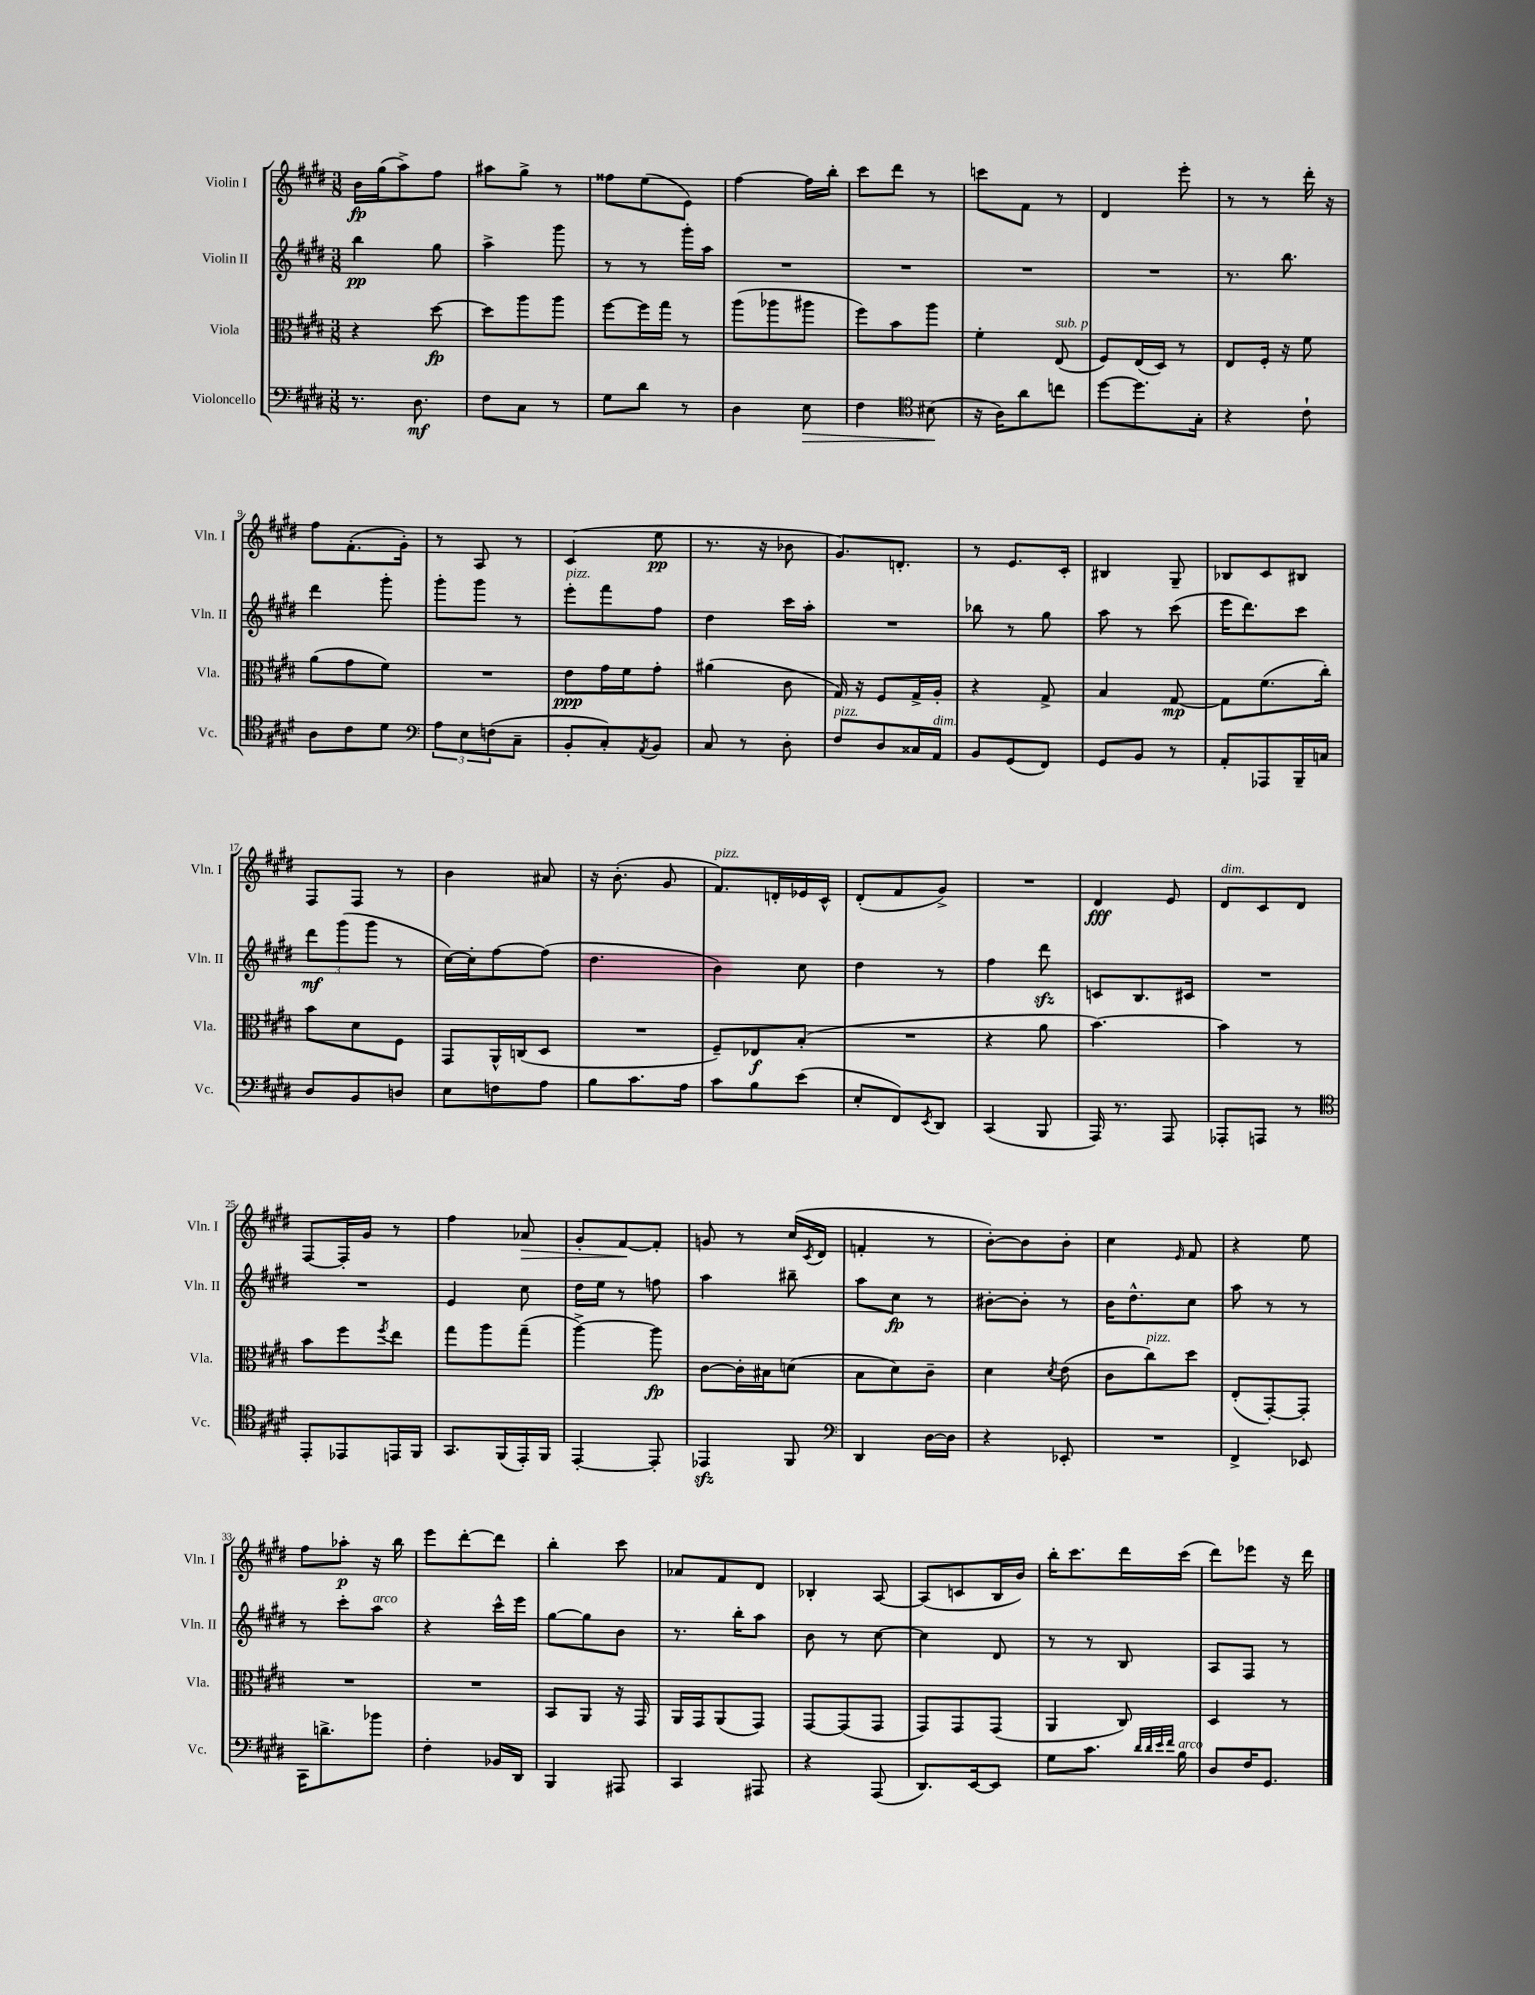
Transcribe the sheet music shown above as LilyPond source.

<<
\new StaffGroup <<
\new Staff = "s0" \with { instrumentName = "Violin I" shortInstrumentName = "Vln. I" } {
    \clef treble \key e \major \numericTimeSignature \time 3/8
    b'16\fp gis''16( a''8->) fis''8 |
    ais''8 gis''8-> r8 |
    fisis''8 e''8( e'8) |
    fis''4~ fis''16 b''16-. |
    cis'''8 dis'''8 r8 |
    c'''8 fis'8 r8 |
    dis'4 e'''8-. |
    r8 r8 dis'''16-. r16 |
    fis''8 fis'8.-.( gis'16-.) |
    r8 a8 r8 |
    cis'4( e''8\pp |
    r8. r16 bes'8 |
    gis'8.) d'8.-. |
    r8 e'8. cis'16-. |
    bis4 gis8-- |
    bes8 cis'8 bis8 |
    fis8 fis8 r8 |
    b'4 ais'8 |
    r16 b'8.-.( gis'8 |
    fis'8.^\markup { \italic "pizz." }) d'16-. ees'16 cis'16-^ |
    dis'8-.( fis'8 gis'8->) |
    R4. |
    dis'4\fff e'8 |
    dis'8^\markup { \italic "dim." } cis'8 dis'8 |
    fis8~ fis16-. gis'16 r8 |
    fis''4 aes'8\> |
    gis'8-. fis'8~\! fis'8-. |
    g'8 r8 cis''16( \acciaccatura { cis'8 } dis'16 |
    f'4-. r8 |
    b'8~-.) b'8 b'8-. |
    cis''4 \grace { e'16 } fis'8 |
    r4 e''8 |
    fis''8 aes''8-.\p r16 b''16 |
    e'''8 dis'''8~-. dis'''8 |
    b''4-. cis'''8 |
    aes'8 fis'8 dis'8 |
    bes4-. a8~ |
    a8( c'8 b16 b'16) |
    b''16-. cis'''8. dis'''16 cis'''16( |
    dis'''8) ees'''8 r16 dis'''16 \bar "|." |
}
\new Staff = "s1" \with { instrumentName = "Violin II" shortInstrumentName = "Vln. II" } {
    \clef treble \key e \major \numericTimeSignature \time 3/8
    b''4\pp gis''8 |
    a''4-> gis'''8 |
    r8 r8 gis'''16-. a''16 |
    R4. |
    R4. |
    R4. |
    R4. |
    r8. b''8. |
    dis'''4 gis'''8-. |
    gis'''8-. gis'''8 r8 |
    e'''8-.^\markup { \italic "pizz." } fis'''8 fis''8 |
    dis''4 cis'''16 a''16-. |
    R4. |
    bes''8 r8 gis''8 |
    a''8 r8 cis'''8( |
    e'''16 dis'''8.) cis'''8 |
    \tuplet 3/2 { dis'''8\mf gis'''8( gis'''8 } r8 |
    cis''16~) cis''16-. fis''8~ fis''8( |
    dis''4. |
    b'4) cis''8 |
    dis''4 r8 |
    fis''4 dis'''8\sfz |
    c'8 b8. cis'16 |
    R4. |
    R4. |
    e'4 cis''8 |
    dis''16 e''16 r8 f''8 |
    a''4 bis''8-- |
    a''8 cis''8\fp r8 |
    bis'8~-. bis'8-. r8 |
    b'16 dis''8.-^ cis''8 |
    a''8 r8 r8 |
    r8 cis'''8-. a''8^\markup { \italic "arco" } |
    r4 cis'''16-^ e'''16 |
    gis''8~ gis''8 b'8 |
    r8. b''16-. a''8 |
    b'8 r8 cis''8~ |
    cis''4 dis'8 |
    r8 r8 b8 |
    a8 fis8 r8 \bar "|." |
}
\new Staff = "s2" \with { instrumentName = "Viola" shortInstrumentName = "Vla." } {
    \clef alto \key e \major \numericTimeSignature \time 3/8
    r4 dis''8~\fp |
    dis''8 a''8 a''8 |
    fis''8~ fis''16 gis''16 r8 |
    a''8( aes''8 ais''8 |
    fis''8) b'8 a''8 |
    fis'4-. e8^\markup { \italic "sub. p" }( |
    fis8) e16( dis16) r8 |
    e8 fis16-. r16 fis'8 |
    a'8( gis'8 fis'8) |
    R4. |
    e'8\ppp gis'16 fis'16 gis'8-. |
    ais'4( cis'8 |
    gis16) r16 fis8 gis16-> a16-. |
    r4 gis8-> |
    b4 gis8~\mp |
    gis8 fis'8.( cis''16-.) |
    b'8 dis'8 fis8 |
    gis,8 a,16-^ c16( dis8 |
    R4. |
    fis8--) ees8\f b8-.( |
    R4. |
    r4 a'8 |
    b'4.~) |
    b'4 r8 |
    b'8 fis''8 \acciaccatura { fis''8 } e''8 |
    gis''8 a''8 gis''8--( |
    a''4~->) a''8\fp |
    cis'8~ cis'16-. bis16 d'8( |
    b8 dis'8) cis'8-- |
    dis'4 \acciaccatura { dis'8 } e'8( |
    cis'8 cis''8^\markup { \italic "pizz." }) dis''8 |
    e8-.( gis,8~-.) gis,8-. |
    R4. |
    R4. |
    b,8 a,8 r16 gis,16 |
    a,16 gis,16 a,8( gis,8) |
    gis,8~ gis,8( gis,8 |
    gis,8) gis,8 gis,8( |
    a,4 cis8) |
    dis4 r8 \bar "|." |
}
\new Staff = "s3" \with { instrumentName = "Violoncello" shortInstrumentName = "Vc." } {
    \clef bass \key e \major \numericTimeSignature \time 3/8
    r8. dis8.\mf |
    fis8 cis8 r8 |
    gis8 dis'8 r8 |
    dis4 e8\> |
    fis4 \clef tenor bis8\!( |
    r16 a16) a'8 c''8 |
    dis''8~ dis''8. gis16-. |
    r4 cis'8-! |
    a8 cis'8 dis'8 |
    \clef bass \tuplet 3/2 { a8 e8 f8( } cis8-- |
    b,8-. cis8-.) \acciaccatura { a,8 } b,8 |
    cis8 r8 dis8-. |
    fis8^\markup { \italic "pizz." } dis8 cisis16 a,16^\markup { \italic "dim." } |
    b,8 gis,8( fis,8) |
    gis,8 b,8 r8 |
    a,8-. aes,,8 b,,16-- c16 |
    dis8 b,8 d8 |
    e8 f8 a8 |
    b8 cis'8. a16 |
    cis'8 b8 e'8( |
    e8-. fis,8) \acciaccatura { e,8 } dis,8 |
    cis,4( b,,8 |
    a,,16) r8. a,,8 |
    aes,,8-. a,,8 r8 |
    \clef tenor e,8-. ees,8 e,16 fis,16 |
    gis,8. fis,16( e,16-.) fis,16 |
    e,4~-. e,8-. |
    ees,4\sfz fis,8 |
    \clef bass dis,4 dis16~ dis16 |
    r4 ees,8-. |
    R4. |
    fis,4-> ees,8 |
    cis,16 d'8.-> bes'8 |
    fis4-. bes,16 dis,16 |
    b,,4 ais,,8 |
    cis,4 ais,,8 |
    r4 a,,8( |
    dis,8.) e,16~ e,8 |
    gis8 cis'8. \grace { dis'32 dis'32 e'32 fis'32 } b16^\markup { \italic "arco" } |
    dis8 fis16 gis,8. \bar "|." |
}
>>
>>
